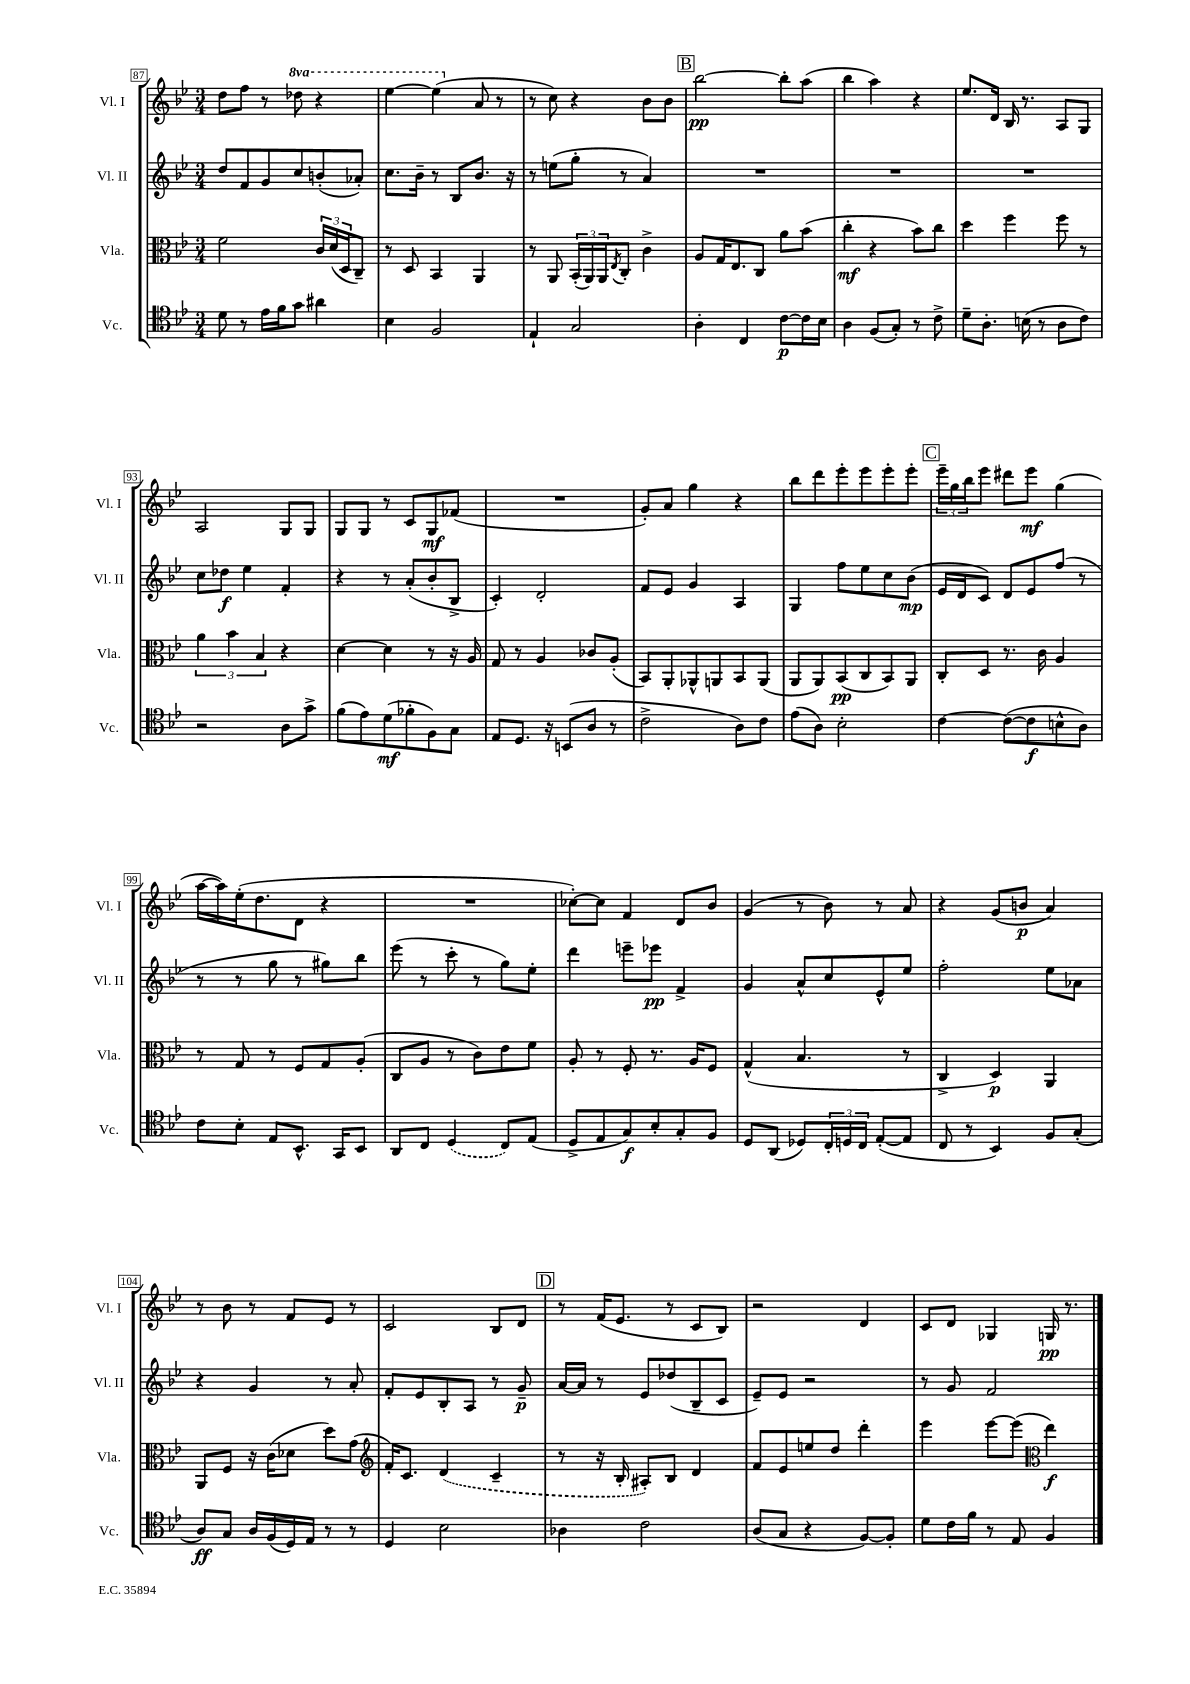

**kern	**dynam	**kern	**dynam	**kern	**dynam	**kern	**dynam
*part4	*part4	*part3	*part3	*part2	*part2	*part1	*part1
*staff4	*staff4	*staff3	*staff3	*staff2	*staff2	*staff1	*staff1
*I"Vc.	*	*I"Vla.	*	*I"Vl. II	*	*I"Vl. I	*
*I'Vc.	*	*I'Vla.	*	*I'Vl. II	*	*I'Vl. I	*
*clefC4	*	*clefC3	*	*clefG2	*	*clefG2	*
*k[b-e-]	*	*k[b-e-]	*	*k[b-e-]	*	*k[b-e-]	*
*M3/4	*	*M3/4	*	*M3/4	*	*M3/4	*
=87	=87	=87	=87	=87	=87	=87	=87
8d\	.	2f\	.	8dd/L	.	8dd\L	.
8r	.	.	.	8f/	.	8ff\J	.
16e-\LL	.	.	.	8g/	.	8r	.
16f\J	.	.	.	.	.	.	.
*	*	*	*	*	*	*8va	*
8g\J	.	.	.	8cc/	.	8ddd-X\	.
4a#X\	.	24c/LL	.	(8bn'/	.	4r	.
.	.	(24d/	.	.	.	.	.
.	.	24D/J	.	.	.	.	.
.	.	8C~/J)	.	8a-X'/J)	.	.	.
=88	=88	=88	=88	=88	=88	=88	=88
4B-\	.	8r	.	8.cc\L	.	[4eee-\	.
.	.	8D/	.	.	.	.	.
.	.	.	.	16b-~\Jk	.	.	.
2F/	.	4BB-/	.	8r	.	(4eee-\]	.
.	.	.	.	8B-/L	.	.	.
*	*	*	*	*	*	*X8va	*
.	.	4AA/	.	8.b-/J	.	8a/	.
.	.	.	.	.	.	8r	.
.	.	.	.	16r	.	.	.
=89	=89	=89	=89	=89	=89	=89	=89
4E-`/	.	8r	.	8r	.	8r	.
.	.	8AA/	.	(8een\L	.	8cc\)	.
2G/	.	(24BB-'/LL	.	8gg'\J	.	4r	.
.	.	24AA/)	.	.	.	.	.
.	.	24AA/J	.	.	.	.	.
.	.	8qE-/	.	.	.	.	.
.	.	8C'/J	.	8r	.	.	.
.	.	4c^\	.	4a/)	.	8b-\L	.
.	.	.	.	.	.	8b-\J	.
!!LO:REH:place=s1:t=B
=90	=90	=90	=90	=90	=90	=90	=90
4A'\	.	8A/L	.	2.r	.	[2bb-\	pp
.	.	16G/K	.	.	.	.	.
.	.	8.E-/	.	.	.	.	.
4C/	.	.	.	.	.	.	.
.	.	8C/J	.	.	.	.	.
[8c\L	p	8a\L	.	.	.	8bb-'\L]	.
16c\L]	.	(8b-\J	.	.	.	(8aa\J	.
16B-\JJ	.	.	.	.	.	.	.
=91	=91	=91	=91	=91	=91	=91	=91
4A\	.	4cc'\	mf	2.r	.	4bb-\	.
(8F/L	.	4r	.	.	.	4aa\)	.
8G'/J)	.	.	.	.	.	.	.
8r	.	8b-\L)	.	.	.	4r	.
8c^\	.	8cc\J	.	.	.	.	.
=92	=92	=92	=92	=92	=92	=92	=92
8d~\L	.	4dd\	.	2.r	.	8.ee-/L	.
8.A'\J	.	.	.	.	.	.	.
.	.	.	.	.	.	16d/Jk	.
.	.	4ff\	.	.	.	16B-/	.
(16Bn\	.	.	.	.	.	8.r	.
8r	.	.	.	.	.	.	.
8A\L	.	8ff\	.	.	.	8A/L	.
8c\J)	.	8r	.	.	.	8G/J	.
!!LO:LB:g=z
=93	=93	=93	=93	=93	=93	=93	=93
2r	.	6a\	.	8cc\L	.	2A/	.
.	.	.	.	8dd-X\J	f	.	.
.	.	6b-\	.	.	.	.	.
.	.	.	.	4ee-\	.	.	.
.	.	6B-/	.	.	.	.	.
8A\L	.	4r	.	4f'/	.	8G/L	.
8g^\J	.	.	.	.	.	8G/J	.
=94	=94	=94	=94	=94	=94	=94	=94
(8f\L	.	[4d\	.	4r	.	8G/L	.
8e-\)	.	.	.	.	.	8G/J	.
(8d\	mf	4d\]	.	8r	.	8r	.
8f-X'\	.	.	.	(8a'/L	.	8c/L	.
8F\)	.	8r	.	8b-'/	.	8G/	mf
8G\J	.	16r	.	8B-^/J	.	(8f-X/J	.
.	.	16A/	.	.	.	.	.
=95	=95	=95	=95	=95	=95	=95	=95
8E-/L	.	8G/	.	4c'/)	.	2.r	.
8.D/J	.	8r	.	.	.	.	.
.	.	4A/	.	2d'/	.	.	.
16r	.	.	.	.	.	.	.
(8BBn/L	.	.	.	.	.	.	.
8A/J	.	8c-X/L	.	.	.	.	.
8r	.	(8A'/J	.	.	.	.	.
=96	=96	=96	=96	=96	=96	=96	=96
2c^\	.	8BB-/L)	.	8f/L	.	8g'/L)	.
.	.	8AA'/	.	8e-/J	.	8a/J	.
.	.	8AA-X^^/	.	4g/	.	4gg\	.
.	.	8AAn/	.	.	.	.	.
8A\L)	.	8BB-/	.	4A/	.	4r	.
8c\J	.	(8AA/J	.	.	.	.	.
=97	=97	=97	=97	=97	=97	=97	=97
(8e-\L	.	8AA/L	.	4G/	.	8bb-\L	.
8A\J)	.	8AA/)	.	.	.	8ddd\	.
2B-'\	.	(8BB-/	pp	8ff\L	.	8eee-'\	.
.	.	8C/	.	8ee-\	.	8eee-\	.
.	.	8BB-/)	.	8cc\	.	8eee-'\	.
.	.	8AA/J	.	(8b-\J	mp	8eee-'\J	.
!!LO:REH:place=s1:t=C
=98	=98	=98	=98	=98	=98	=98	=98
[4c\	.	8C'/L	.	16e-/LL	.	24eee-~\LL	.
.	.	.	.	.	.	24gg\	.
.	.	.	.	16d/J	.	.	.
.	.	.	.	.	.	24bb-\J	.
.	.	8D/J	.	8c/J)	.	8eee-\J	.
(8c\L_	.	8.r	.	8d/L	.	8ddd#X\L	.
8c\]	f	.	.	8e-/	.	8eee-\J	mf
.	.	16c\	.	.	.	.	.
8Bn^^\	.	4A/	.	(8ff/J	.	(4gg\	.
8A\J)	.	.	.	8r	.	.	.
!!LO:LB:g=z
=99	=99	=99	=99	=99	=99	=99	=99
8c\L	.	8r	.	8r	.	[16aa\LL	.
.	.	.	.	.	.	16aa\])	.
8B-'\J	.	8G/	.	8r	.	(16ee-'\J	.
.	.	.	.	.	.	8.dd\	.
8E-/L	.	8r	.	8gg\	.	.	.
8.BB-^^/J	.	8F/L	.	8r	.	8d\J	.
.	.	8G/	.	8gg#X\L)	.	4r	.
16GG/KL	.	.	.	.	.	.	.
8BB-/J	.	(8A'/J	.	8bb-\J	.	.	.
=100	=100	=100	=100	=100	=100	=100	=100
8AA/L	.	8C/L	.	(8eee-\	.	2.r	.
8C/J	.	8A/J	.	8r	.	.	.
(4D/	.	8r	.	8ccc'\	.	.	.
.	.	8c\L)	.	8r	.	.	.
8C/L)	.	8e-\	.	8gg\L)	.	.	.
(8E-/J	.	8f\J	.	8ee-'\J	.	.	.
=101	=101	=101	=101	=101	=101	=101	=101
8D^/L	.	8A'/	.	4ddd\	.	[8cc-X'\L)	.
8E-/	.	8r	.	.	.	8cc-\J]	.
8G/)	f	8F'/	.	8eeen~\L	.	4f/	.
8B-'/	.	8.r	.	8eee-X\J	pp	.	.
8G'/	.	.	.	4f^/	.	8d/L	.
.	.	16A/KL	.	.	.	.	.
8F/J	.	8F/J	.	.	.	8b-/J	.
=102	=102	=102	=102	=102	=102	=102	=102
8D/L	.	(4G^^/	.	4g/	.	(4g/	.
(8AA/J	.	.	.	.	.	.	.
8D-X/L)	.	4.B-/	.	8a^^/L	.	8r	.
24C'/L	.	.	.	8cc/	.	8b-\)	.
24Dn/	.	.	.	.	.	.	.
24C/JJ	.	.	.	.	.	.	.
([8E-'/L	.	.	.	8e-^^/	.	8r	.
8E-/J]	.	8r	.	8ee-/J	.	8a/	.
=103	=103	=103	=103	=103	=103	=103	=103
8C/	.	4C^/	.	2ff'\	.	4r	.
8r	.	.	.	.	.	.	.
4BB-/)	.	4D/)	p	.	.	(8g/L	.
.	.	.	.	.	.	8bn/J	p
8F/L	.	4AA/	.	8ee-\L	.	4a/)	.
(8G'/J	.	.	.	8a-X\J	.	.	.
!!LO:LB:g=z
=104	=104	=104	=104	=104	=104	=104	=104
8A/L)	ff	8AA/L	.	4r	.	8r	.
8G/J	.	8F/J	.	.	.	8b-\	.
16A/LL	.	16r	.	4g/	.	8r	.
(16F/	.	(16c\KL	.	.	.	.	.
16D/)	.	8d-X\J	.	.	.	8f/L	.
16E-/JJ	.	.	.	.	.	.	.
8r	.	8dd\L)	.	8r	.	8e-/J	.
8r	.	(8g\J	.	8a'/	.	8r	.
=105	=105	=105	=105	=105	=105	=105	=105
*	*	*clefG2	*	*	*	*	*
4D/	.	16f'/KL)	.	8f'/L	.	2c/	.
.	.	8.c/J	.	.	.	.	.
.	.	.	.	8e-/	.	.	.
2B-\	.	(4d/	.	8B-'/	.	.	.
.	.	.	.	8A/J	.	.	.
.	.	4c~/	.	8r	.	8B-/L	.
.	.	.	.	8g~/	p	8d/J	.
!!LO:REH:place=s1:t=D
=106	=106	=106	=106	=106	=106	=106	=106
4A-X\	.	8r	.	[16a/LL	.	8r	.
.	.	.	.	16a/JJ]	.	.	.
.	.	16r	.	8r	.	(16f/KL	.
.	.	16B-'/	.	.	.	8.e-/J	.
2c\	.	8A#X'/L)	.	8e-/L	.	.	.
.	.	8B-/J	.	(8dd-X/	.	8r	.
.	.	4d/	.	8B-~/	.	8c/L	.
.	.	.	.	8c/J	.	8B-/J)	.
=107	=107	=107	=107	=107	=107	=107	=107
(8A/L	.	8f/L	.	8e-~/L)	.	2r	.
8G/J	.	8e-/	.	8e-/J	.	.	.
4r	.	8een/	.	2r	.	.	.
.	.	8dd/J	.	.	.	.	.
[8F/L)	.	4ddd'\	.	.	.	4d/	.
8F'/J]	.	.	.	.	.	.	.
=108	=108	=108	=108	=108	=108	=108	=108
8d\L	.	4eee-\	.	8r	.	8c/L	.
16c\L	.	.	.	8g/	.	8d/J	.
16f\JJ	.	.	.	.	.	.	.
8r	.	[8eee-\L	.	2f/	.	4G-X/	.
8E-/	.	(8eee-\J]	.	.	.	.	.
*	*	*clefC3	*	*	*	*	*
4F/	.	4ee-\)	f	.	.	16Gn/	pp
.	.	.	.	.	.	8.r	.
==	==	==	==	==	==	==	==
*-	*-	*-	*-	*-	*-	*-	*-
